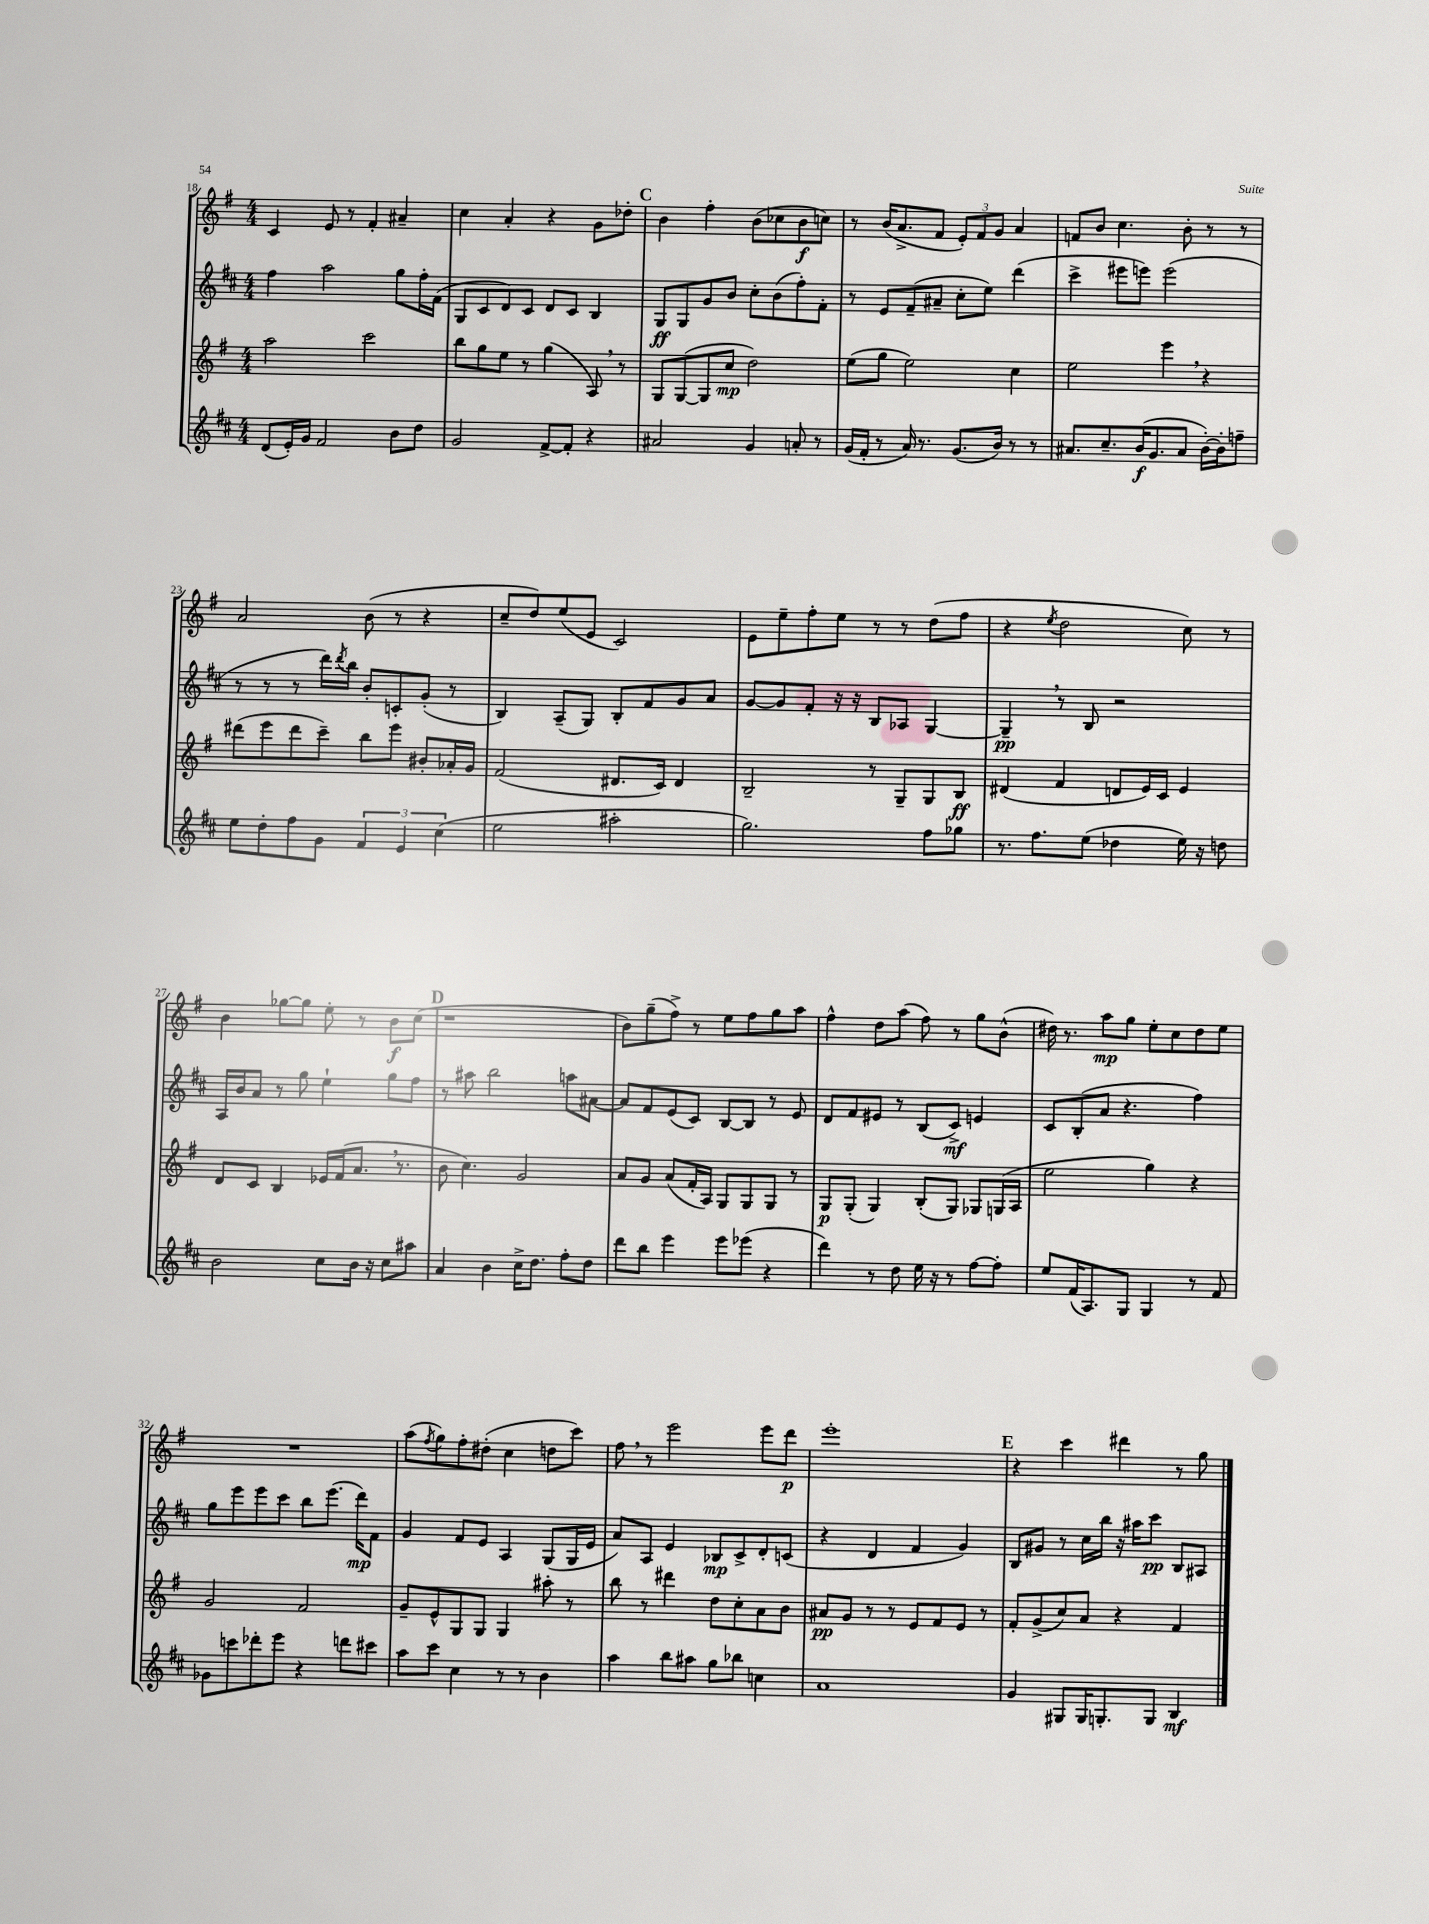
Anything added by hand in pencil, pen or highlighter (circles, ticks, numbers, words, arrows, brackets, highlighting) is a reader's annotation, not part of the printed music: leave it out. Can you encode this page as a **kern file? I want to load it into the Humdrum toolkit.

**kern	**kern	**kern	**kern
*staff4	*staff3	*staff2	*staff1
*clefG2	*clefG2	*clefG2	*clefG2
*k[f#c#]	*k[f#]	*k[f#c#]	*k[f#]
*M4/4	*M4/4	*M4/4	*M4/4
(8d/L	2aa\	4ff#\	4c/
16e'/L)	.	.	.
16g/JJ	.	.	.
2f#/	.	2aa\	8e/
.	.	.	8r
.	2ccc\	.	4f#'/
8b\L	.	8gg\L	4a#~/
8dd\J	.	16ff#'\L	.
.	.	(16f#\JJ	.
=	=	=	=
2g/	8bb\L	8G/L	4cc\
.	8gg\	8c#/	.
.	8ee\J	8d/)	4a'/
.	8r	8c#/J	.
[8f#^/L	(4gg\	8d/L	4r
8f#'/]J	.	8c#/J	.
4r	8A/)	4B/	8g\L
.	8r	.	8dd-'\J
=	=	=	=
2a#/	8G/L	8G/L	4b\
.	([8G/	8G/	.
.	8G/]	8g/	4ff#'\
.	8cc/J	8b/J	.
4g/	2dd\)	8cc#'\L	(8b\L
.	.	(8b\	8cc-\
8a'/	.	8ff#'\)	8b\
8r	.	8f#'\J	8cc\J)
=	=	=	=
(16g/LL	(8ee\L	8r	8r
16f#'/JJ	.	.	.
8r	8gg\J	8e/L	(16b/LK
.	.	.	8.a^/
16a/)	2ee\)	(8f#~/	.
8.r	.	.	.
.	.	8a#~/J	8f#/J
(8.g/L	.	8cc#'\L	12e'/L)
.	.	.	12f#/
.	.	8ee\J)	.
.	.	.	12g/J
16b/Jk)	.	.	.
8r	4cc\	(4ddd\	4a/
8r	.	.	.
=	=	=	=
8.a#/L	2ee\	4ccc#^\	8f/L
.	.	.	8b/J
8.cc#~/	.	.	.
.	.	8eee#\L	4.cc\
(16b/K	.	8eee\J)	.
8.g/	.	.	.
.	4eee\	(2eee\	.
8a#/J	.	.	8b'\
[16b'\LL)	4r	.	8r
16b'\]J	.	.	.
8ff~\J	.	.	8r
=	=	=	=
8ee\L	(8ddd#\L	8r	2a/
8dd'\	8eee\	8r	.
8ff#\	8ddd#\	8r	.
8g\J	8ccc~\J)	16ddd\LL)	.
.	.	8qddd/	.
.	.	16bb\JJ	.
6f#/	8bb\L	8b'/L	(8b\
.	8eee\J	8c'/	8r
6e/	.	.	.
.	8b#'/L	(8g'/J	4r
(6cc#\	.	.	.
.	16a-'/L	8r	.
.	16g/JJ	.	.
=	=	=	=
2ee\	(2f#/	4B/)	8cc~/L
.	.	.	8dd/)
.	.	(8A~/L	(8ee/
.	.	8G/J)	8e/J
2aa#'\	8.d#/L	8B'/L	2c/)
.	.	8f#/	.
.	16c/Jk)	.	.
.	4d#/	8g/	.
.	.	8a/J	.
=	=	=	=
2.gg\)	2B~/	[8g/L	8e\L
.	.	8g/]	8ee~\
.	.	8f#'/J	8ff#'\
.	.	16r	8ee\J
.	.	16r	.
.	8r	8B/L	8r
.	8G~/L	8A-/J	8r
8ff#\L	8G/	[4G/	(8dd\L
8gg-\J	8B/J	.	8ff#\J
=	=	=	=
8.r	(4d#/	4G~/]	4r
8.ff#\L	.	.	.
.	.	.	8qee/
.	4f#/	8r	2dd\
(8ee\J	.	8B/	.
4dd-\	8d/L	2r	.
.	16e/L)	.	.
.	16c/JJ	.	.
16ee\)	4e/	.	8cc\)
16r	.	.	.
8dd\	.	.	8r
=	=	=	=
2b\	8d/L	16A/LL	4b\
.	.	16b/J	.
.	8c/J	8a/J	.
.	4B/	8r	[8gg-\L
.	.	8gg\	8gg-\]J
8cc#\L	16e-/LL	4ee`\	8ee'\
.	(16f#/J	.	.
16b\Jk	8.a/J	.	8r
16r	.	.	.
8cc#\L	.	8gg\L	8b\L
.	8.r	.	.
8aa#\J	.	8ff#\J	(8cc\J
=	=	=	=
4a/	8b\	8r	1r
.	4.cc\)	8aa#\	.
4b\	.	2bb\	.
16cc#^\LK	2g/	.	.
8.dd\J	.	.	.
8ff#'\L	.	8aa\L	.
8dd\J	.	[8a#\J	.
=	=	=	=
8ddd\L	8a/L	8a#/]L	8b\L)
8bb\J	8g/J	8f#/	(8gg~\
4eee\	(8a/L	(8e/	8ff#^\J)
.	16f#'/L	8c#/J)	8r
.	16A/JJ)	.	.
8eee\L	8G/L	[8B/L	8ee\L
(8eee-\J	8G/	8B/]J	8ff#\
4r	8G/J	8r	8gg\
.	8r	8e/	8aa\J
=	=	=	=
4ddd\)	8G/L	8d/L	4ff#^^\
.	(8G'/J	8f#/	.
8r	4G/)	8e#/J	8dd\L
8dd\	.	8r	(8aa\J
16ee\	(8B'/L	(8B/L	8ff#\)
16r	.	.	.
8r	8G/J)	8c#^/J)	8r
[8ff#\L	8G-/L	4e/	8gg\L
8ff#'\]J	(16G/L	.	(8b^^\J
.	16A/JJ	.	.
=	=	=	=
8ee/L	2ee\	8c#/L	16dd#\)
.	.	.	8.r
(16f#/K	.	(8B'/	.
8.A/)	.	.	.
.	.	8a/J	8aa\L
8G/J	.	4.r	8gg\J
4G/	4gg\)	.	8ee'\L
.	.	.	8cc\
8r	4r	4ff#\)	8dd#\
8f#/	.	.	8ee\J
=	=	=	=
8g-\L	2g/	8gg\L	1r
8ccc\	.	8eee\	.
8ddd-'\	.	8eee\	.
8eee\J	.	8ccc#\J	.
4r	2f#/	8bb\L	.
.	.	(8.eee\J	.
8ddd\L	.	.	.
.	.	16ddd\LK)	.
8ccc#\J	.	8f#\J	.
=	=	=	=
8aa\L	8g~/L	4g/	(8aa\L
.	.	.	8qff#/
8ccc#\J	8e^^/	.	8gg\)
4cc#\	8G/	8f#/L	8ff#'\
.	8G/J	8e/J	(8dd#'\J
8r	4G/	4A/	4cc\
8r	.	.	.
4b\	8aa#'\	(8G/L	8dd\L
.	8r	16G/L	8ccc\J)
.	.	16e/JJ	.
=	=	=	=
4aa\	8bb\	8a/L)	8ff#\
.	8r	8A/J	8r
8bb\L	4ddd#\	4e/	2eee\
8aa#\J	.	.	.
8gg\L	8dd\L	8B-/L	.
8bb-\J	8cc'\	8c#^/	.
4cc\	8a\	8d'/	8eee\L
.	8b\J	(8c/J	8ddd\J
=	=	=	=
1a	8a#/L	4r	1eee'
.	8g/J	.	.
.	8r	4d/	.
.	8r	.	.
.	8e/L	4f#/	.
.	8f#/	.	.
.	8e/J	4g/)	.
.	8r	.	.
=	=	=	=
4g/	8f#'/L	8B/L	4r
.	(8g^/	8g#/J	.
8G#/L	8cc/)	8r	4ccc\
16G#/K	8a/J	16cc#\LL	.
8.G'/	.	16bb\JJ	.
.	4r	16r	4ddd#\
.	.	16aa#\LK	.
8G/J	.	8ccc#\J	.
4B/	4f#/	8B/L	8r
.	.	8A#/J	8gg\
==	==	==	==
*-	*-	*-	*-
